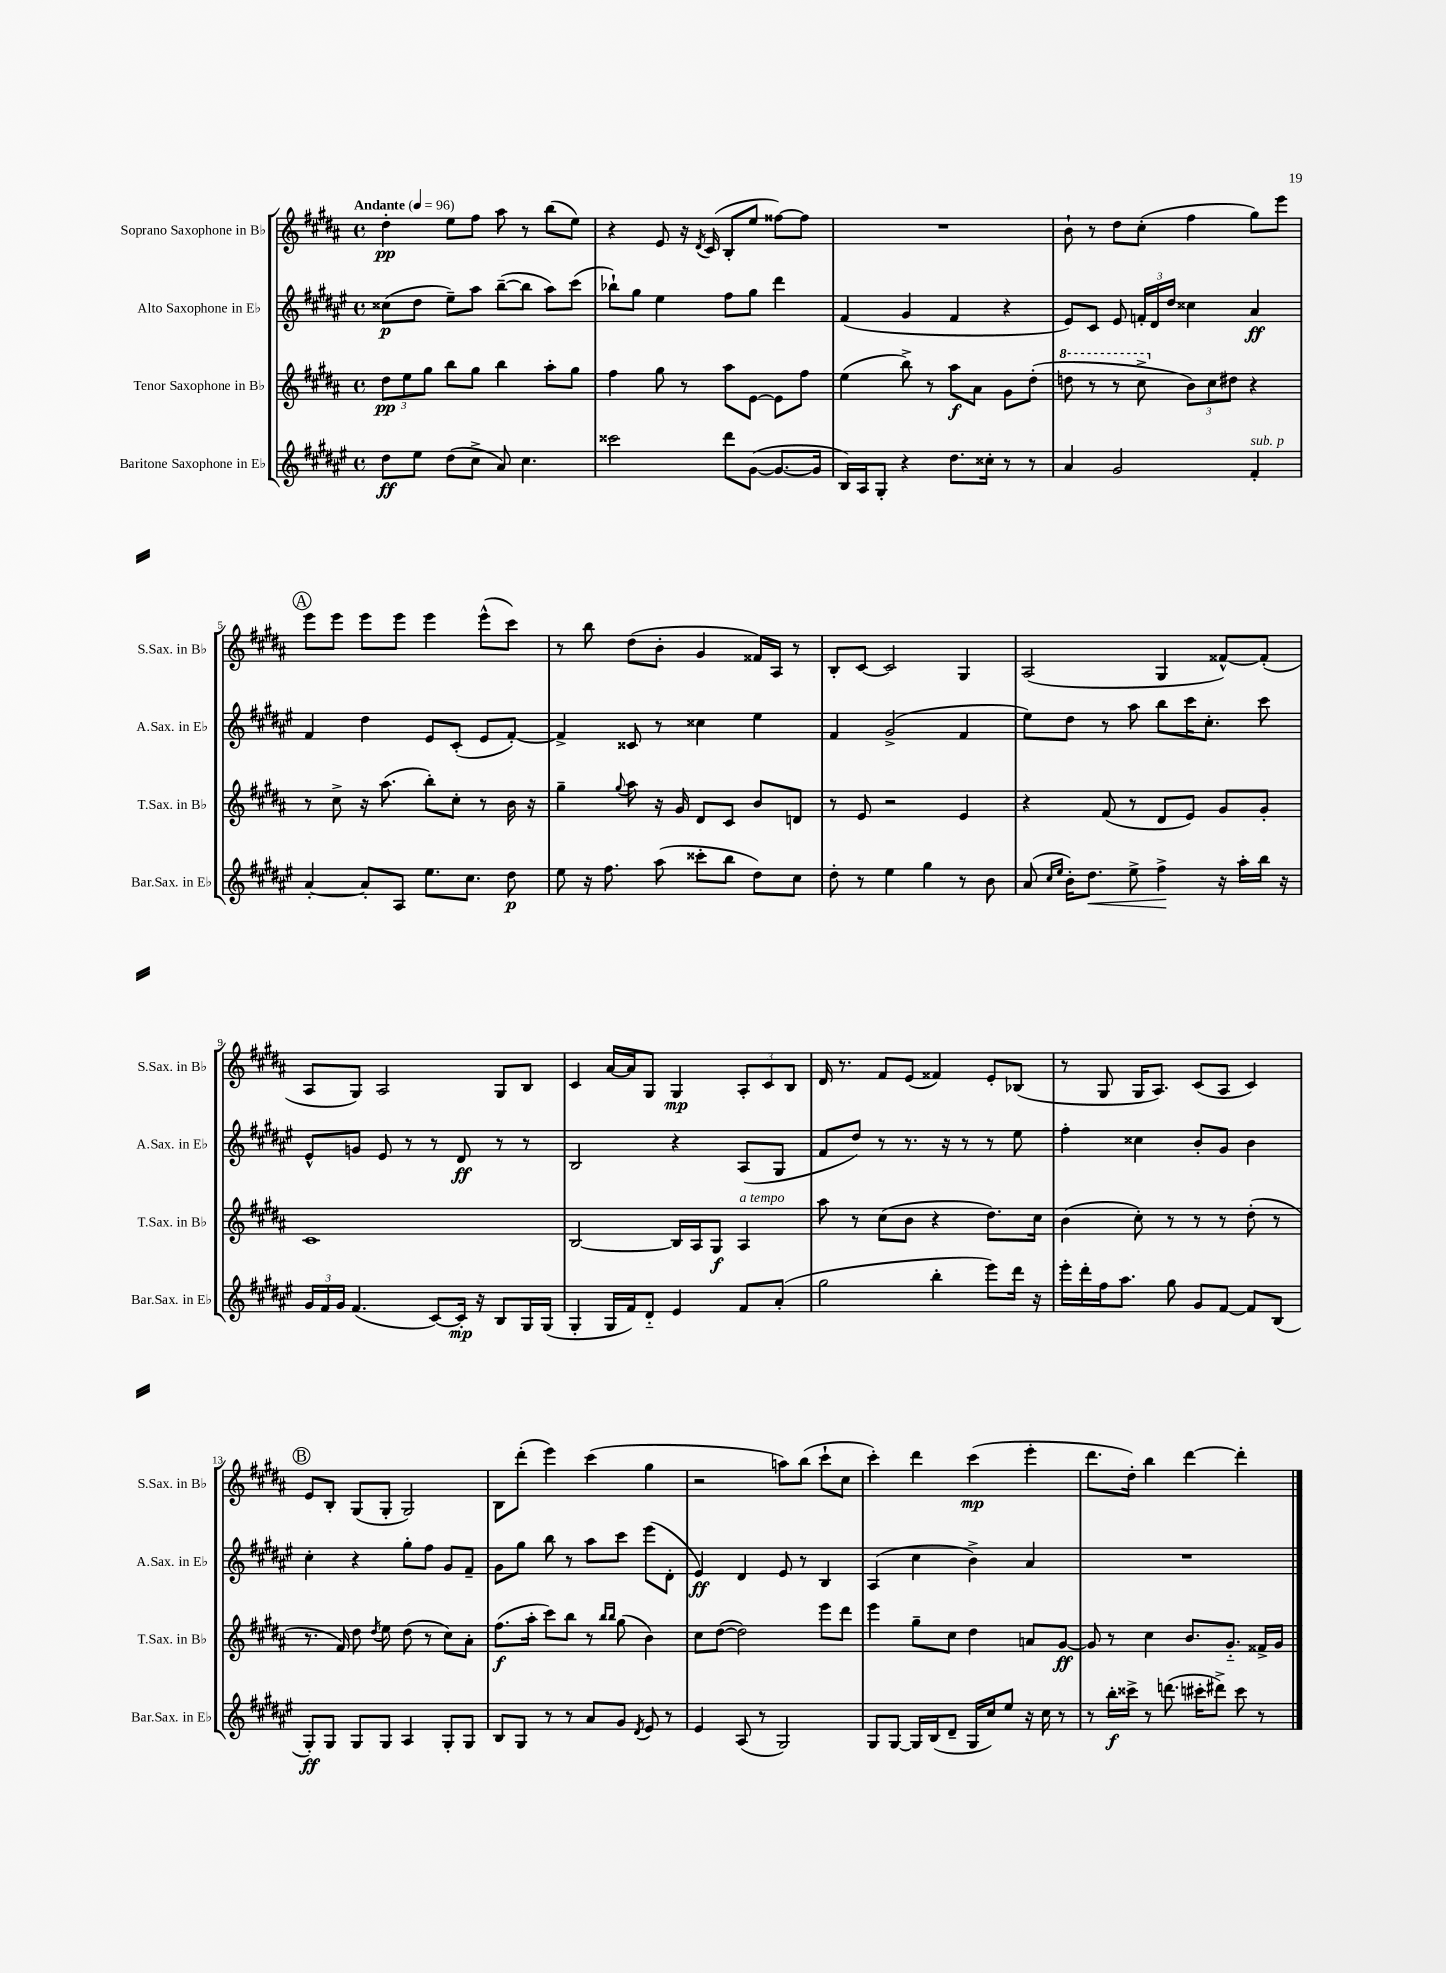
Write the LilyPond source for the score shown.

<<
\new StaffGroup <<
\new Staff = "s0" \with { instrumentName = "Soprano Saxophone in Bb" shortInstrumentName = "S.Sax. in Bb" } {
    \clef treble \key b \major \defaultTimeSignature \time 4/4 \tempo "Andante" 4 = 96
    \autoBeamOff dis''4-.\pp e''8[ fis''8] ais''8 r8 b''8[( e''8]) |
    r4 e'8 r16 \acciaccatura { dis'8 } cis'16( b8[-. e''8] fisis''8[~) fisis''8] |
    R1 |
    b'8-! r8 dis''8[ cis''8]-.( fis''4 gis''8[) e'''8] |
    \mark \markup { \circle "A" } e'''8[ e'''8] e'''8[ e'''8] e'''4 e'''8[-^( cis'''8]) |
    r8 b''8 dis''8[( b'8]-. gis'4 fisis'16[) ais16] r8 |
    b8[-. cis'8]~ cis'2 gis4 |
    ais2( gis4 fisis'8[~-^) fisis'8]-.( |
    ais8[ gis8]) ais2 gis8[ b8] |
    cis'4 ais'16[~ ais'16 gis8] gis4\mp \tuplet 3/2 { ais8[-. cis'8 b8] } |
    dis'16 r8. fis'8[ e'8]( fisis'4) e'8[-. bes8]( |
    r8 gis8 gis16[ ais8.]) cis'8[( ais8] cis'4) |
    \mark \markup { \circle "B" } e'8[ b8]-. gis8[( gis8]-. gis2) |
    b8[ dis'''8]-.( e'''4) cis'''4( gis''4 |
    r2 a''8[) b''8]( cis'''8[-! cis''8] |
    cis'''4-.) dis'''4 cis'''4\mp( e'''4-. |
    dis'''8.[ dis''16]-.) b''4 dis'''4~ dis'''4-. \bar "|." |
}
\new Staff = "s1" \with { instrumentName = "Alto Saxophone in Eb" shortInstrumentName = "A.Sax. in Eb" } {
    \clef treble \key fis \major \defaultTimeSignature \time 4/4
    \autoBeamOff cisis''8[\p( dis''8] eis''8[--) ais''8] b''8[~--( b''8] ais''8[) cis'''8]( |
    bes''8[-!) gis''8] eis''4 fis''8[ gis''8] dis'''4 |
    fis'4( gis'4 fis'4 r4 |
    eis'8[) cis'8] eis'8 \tuplet 3/2 { f'16[-. dis'16 dis''16] } cisis''4 ais'4\ff |
    \mark \markup { \circle "A" } fis'4 dis''4 eis'8[ cis'8]-.( eis'8[ fis'8]~-.) |
    fis'4-> cisis'8 r8 cisis''4 eis''4 |
    fis'4 gis'2->( fis'4 |
    eis''8[) dis''8] r8 ais''8 b''8[ cis'''16 cis''8.]-. cis'''8 |
    eis'8[-^ g'8] eis'8 r8 r8 dis'8\ff r8 r8 |
    b2 r4 ais8[( gis8] |
    fis'8[ dis''8]) r8 r8. r16 r8 r8 eis''8 |
    fis''4-. cisis''4 b'8[-. gis'8] b'4 |
    \mark \markup { \circle "B" } cis''4-. r4 gis''8[-. fis''8] gis'8[ fis'8]-- |
    gis'8[ gis''8] b''8 r8 ais''8[ cis'''8] eis'''8[( dis'8]-. |
    eis'4\ff) dis'4 eis'8 r8 b4 |
    ais4( cis''4 b'4->) ais'4 |
    R1 \bar "|." |
}
\new Staff = "s2" \with { instrumentName = "Tenor Saxophone in Bb" shortInstrumentName = "T.Sax. in Bb" } {
    \clef treble \key b \major \defaultTimeSignature \time 4/4
    \autoBeamOff \tuplet 3/2 { dis''8[\pp e''8 gis''8] } b''8[ gis''8] b''4 ais''8[-. gis''8] |
    fis''4 gis''8 r8 ais''8[ e'8]~ e'8[ fis''8] |
    e''4( b''8->) r8 ais''8[\f ais'8] gis'8[ dis''8]-.( |
    \ottava #1 d'''8 r8 r8 cis'''8-> \ottava #0 \tuplet 3/2 { b'8[) cis''8 dis''!8] } r4 |
    \mark \markup { \circle "A" } r8 cis''8-> r16 ais''8.( b''8[-.) cis''8]-. r8 b'16 r16 |
    gis''4-- \appoggiatura { gis''8 } ais''8 r16 gis'16 dis'8[ cis'8] b'8[ d'8] |
    r8 e'8 r2 e'4 |
    r4 fis'8( r8 dis'8[ e'8]) gis'8[ gis'8]-. |
    cis'1 |
    b2~ b16[ ais16 gis8]\f ais4^\markup { \italic "a tempo" } |
    ais''8 r8 cis''8[( b'8] r4 dis''8.[) cis''16] |
    b'4( cis''8-.) r8 r8 r8 dis''8-.( r8 |
    \mark \markup { \circle "B" } r8. fis'16) dis''8 \acciaccatura { dis''8 } e''8 dis''8( r8 cis''8[) ais'8]-. |
    fis''8.[\f( ais''16]-. cis'''8[) b''8] r8 \grace { b''16[ b''16] } gis''8( b'4) |
    cis''8[ dis''8]~( dis''2) e'''8[ dis'''8] |
    e'''4 gis''8[-- cis''8] dis''4 a'8[ gis'8]~\ff |
    gis'8 r8 cis''4 b'8.[ gis'8.]-_ fisis'16[-> gis'16] \bar "|." |
}
\new Staff = "s3" \with { instrumentName = "Baritone Saxophone in Eb" shortInstrumentName = "Bar.Sax. in Eb" } {
    \clef treble \key fis \major \defaultTimeSignature \time 4/4
    \autoBeamOff dis''8[\ff eis''8] dis''8[( cis''8]-> ais'8) cis''4. |
    cisis'''2 dis'''8[ gis'8]~( gis'8.[~ gis'16] |
    b16[) ais16 gis8]-. r4 dis''8.[ cisis''16]-. r8 r8 |
    ais'4 gis'2 fis'4-.^\markup { \italic "sub. p" } |
    \mark \markup { \circle "A" } ais'4~-. ais'8[-. ais8] eis''8.[ cis''8.] dis''8\p |
    eis''8 r16 fis''8. ais''8( cisis'''8[-. b''8] dis''8[) cis''8] |
    dis''8-. r8 eis''4 gis''4 r8 b'8 |
    ais'8( \grace { cis''16[ eis''16] } b'16[-.) dis''8.]\< eis''8-> fis''4->\! r16 ais''16[-. b''16] r16 |
    \tuplet 3/2 { gis'16[ fis'16 gis'16] } fis'4.( cis'8[~) cis'16]-.\mp r16 b8[ gis16 gis16]( |
    gis4-. gis16[ fis'16) dis'8]-_ eis'4 fis'8[ ais'8]-.( |
    gis''2 b''4-. eis'''8[) dis'''16] r16 |
    eis'''16[-. dis'''16-. fis''16 ais''8.] gis''8 gis'8[ fis'8]~ fis'8[ b8]( |
    \mark \markup { \circle "B" } gis8[-.\ff) gis8] gis8[ gis8] ais4 gis8[-. gis8] |
    b8[ gis8] r8 r8 ais'8[ gis'8] \acciaccatura { dis'8 } eis'8 r8 |
    eis'4 ais8( r8 gis2) |
    gis8[ gis8]~ gis16[ b16( dis'8]-- gis16[ cis''16) eis''8] r16 cis''16 r8 |
    r8 b''16[-.\f cisis'''16]-> r8 d'''8.( cis'''16[-. dis'''8]->) cis'''8 r8 \bar "|." |
}
>>
>>
